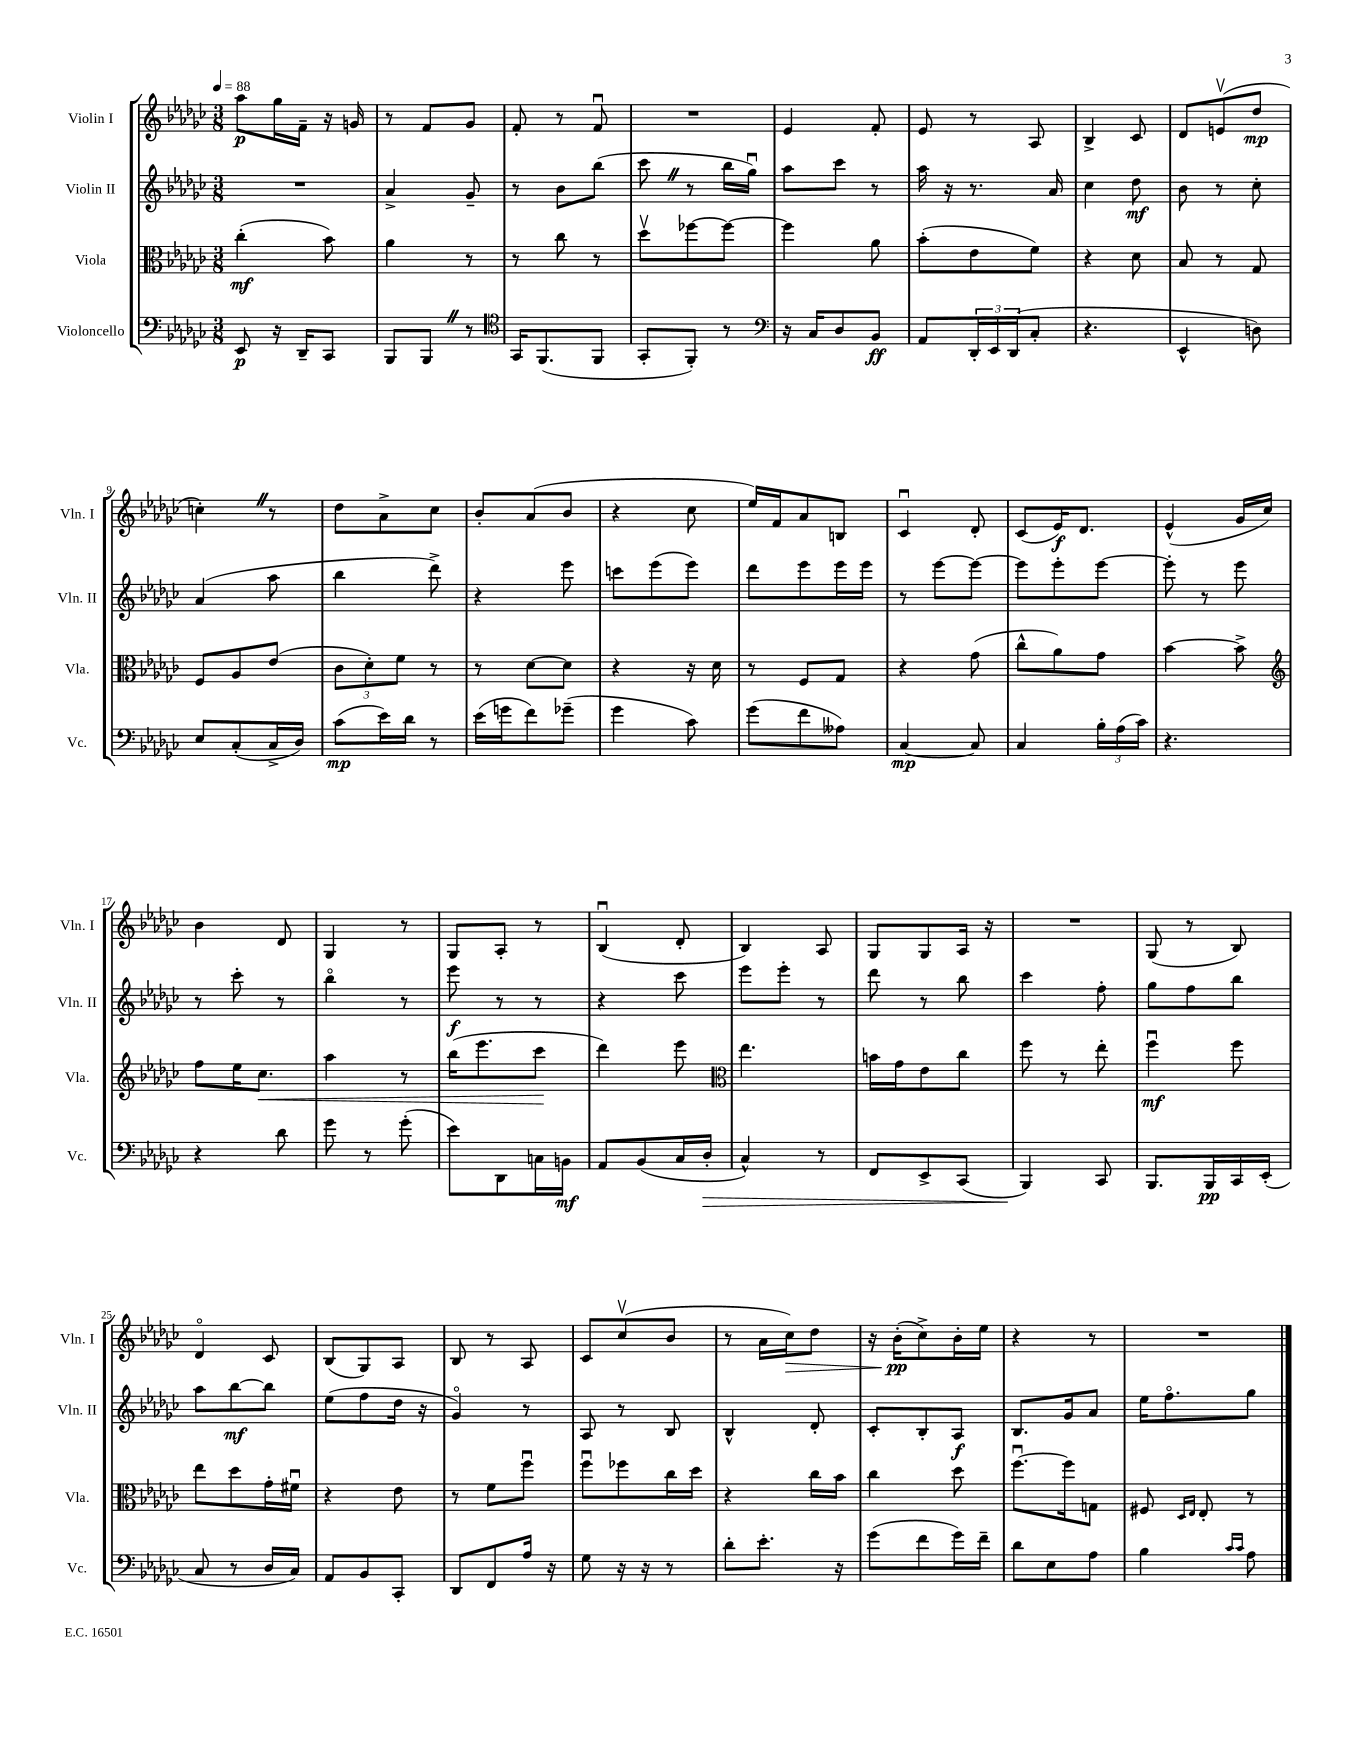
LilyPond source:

<<
\new StaffGroup <<
\new Staff = "s0" \with { instrumentName = "Violin I" shortInstrumentName = "Vln. I" } {
    \clef treble \key ges \major \numericTimeSignature \time 3/8 \tempo 4 = 88
    aes''8\p ges''16 f'16-- r16 g'16 |
    r8 f'8 ges'8 |
    f'8-. r8 f'8\downbow |
    R4. |
    ees'4 f'8-. |
    ees'8 r8 aes8 |
    bes4-> ces'8 |
    des'8 e'8\upbow( des''8\mp |
    c''4-.) \once \override BreathingSign.text = \markup { \musicglyph "scripts.caesura.straight" } \breathe r8 |
    des''8 aes'8-> ces''8 |
    bes'8-. aes'8( bes'8 |
    r4 ces''8 |
    ees''16) f'16 aes'8 b8 |
    ces'4\downbow des'8-. |
    ces'8( ees'16\f) des'8. |
    ees'4-^( ges'16 ces''16) |
    bes'4 des'8 |
    ges4 r8 |
    ges8 aes8-. r8 |
    bes4\downbow( des'8-. |
    bes4) aes8 |
    ges8 ges8 aes16 r16 |
    R4. |
    ges8( r8 bes8) |
    des'4\flageolet ces'8 |
    bes8( ges8) aes8 |
    bes8 r8 aes8 |
    ces'8 ces''8\upbow( bes'8 |
    r8 aes'16 ces''16\>) des''8 |
    r16 bes'16-.\pp\!( ces''8->) bes'16-. ees''16 |
    r4 r8 |
    R4. \bar "|." |
}
\new Staff = "s1" \with { instrumentName = "Violin II" shortInstrumentName = "Vln. II" } {
    \clef treble \key ges \major \numericTimeSignature \time 3/8
    R4. |
    aes'4-> ges'8-- |
    r8 bes'8 bes''8( |
    ces'''8 \once \override BreathingSign.text = \markup { \musicglyph "scripts.caesura.straight" } \breathe r8 bes''16 ges''16\downbow) |
    aes''8 ces'''8 r8 |
    aes''16 r16 r8. aes'16 |
    ces''4 des''8\mf |
    bes'8 r8 ces''8-. |
    aes'4( aes''8 |
    bes''4 des'''8->) |
    r4 ees'''8 |
    c'''8 ees'''8( ees'''8) |
    des'''8 ees'''8 ees'''16 ees'''16 |
    r8 ees'''8~ ees'''8~ |
    ees'''8 ees'''8-. ees'''8~ |
    ees'''8-. r8 ees'''8 |
    r8 ces'''8-. r8 |
    bes''4\flageolet r8 |
    ees'''8\f r8 r8 |
    r4 ces'''8 |
    ees'''8 ees'''8-. r8 |
    des'''8 r8 bes''8 |
    ces'''4 f''8-. |
    ges''8 f''8 bes''8 |
    aes''8 bes''8~\mf bes''8 |
    ees''8( f''8 des''16 r16 |
    ges'4\flageolet) r8 |
    aes8 r8 bes8 |
    bes4-^ des'8-. |
    ces'8-. bes8-. aes8\f |
    bes8. ges'16 aes'8 |
    ees''16 f''8.\flageolet ges''8 \bar "|." |
}
\new Staff = "s2" \with { instrumentName = "Viola" shortInstrumentName = "Vla." } {
    \clef alto \key ges \major \numericTimeSignature \time 3/8
    ces''4-.\mf( bes'8) |
    aes'4 r8 |
    r8 ces''8 r8 |
    des''8\upbow fes''8~ fes''8~ |
    fes''4 aes'8 |
    bes'8-.( ees'8 f'8) |
    r4 des'8 |
    bes8 r8 ges8 |
    f8 aes8 ees'8( |
    \tuplet 3/2 { ces'8 des'8-.) f'8 } r8 |
    r8 des'8~ des'8 |
    r4 r16 des'16 |
    r8 f8 ges8 |
    r4 ges'8( |
    ces''8-^ aes'8) ges'8 |
    bes'4~ bes'8-> |
    \clef treble f''8 ees''16 ces''8.\< |
    aes''4 r8 |
    bes''16( ees'''8. ces'''8\! |
    des'''4) ees'''8 |
    \clef alto ees''4. |
    b'16 ges'16 ees'8 ces''8 |
    f''8 r8 ees''8-. |
    f''4\downbow\mf f''8 |
    ees''8 des''8 ges'16-. fis'16\downbow |
    r4 ees'8 |
    r8 f'8 f''8\downbow |
    f''8\downbow fes''8 ces''16 des''16 |
    r4 ces''16 bes'16 |
    ces''4 des''8 |
    f''8.~\downbow f''16 g8 |
    fis8 \grace { des16 ees16 } ees8-. r8 \bar "|." |
}
\new Staff = "s3" \with { instrumentName = "Violoncello" shortInstrumentName = "Vc." } {
    \clef bass \key ges \major \numericTimeSignature \time 3/8
    ees,8\p r16 des,16-- ces,8 |
    bes,,8 bes,,8 \once \override BreathingSign.text = \markup { \musicglyph "scripts.caesura.straight" } \breathe r8 |
    \clef tenor ges,16 f,8.( f,8 |
    ges,8-. f,8-.) r8 |
    \clef bass r16 ces16 des8 bes,8\ff |
    aes,8 \tuplet 3/2 { des,16-. ees,16 des,16( } ces8-. |
    r4. |
    ees,4-^ d8) |
    ees8 ces8-.( ces16-> des16) |
    ces'8\mp( ees'16) des'16 r8 |
    ees'16( g'16 f'8) ges'8--( |
    ges'4 ces'8) |
    ges'8( f'8 aeses8) |
    ces4~\mp ces8 |
    ces4 \tuplet 3/2 { bes16-. aes16( ces'16) } |
    r4. |
    r4 des'8 |
    ges'8 r8 ges'8-.( |
    ees'8) des,8 c16 b,16\mf |
    aes,8 bes,8( ces16 des16-.\> |
    ces4-^) r8 |
    f,8 ees,8-> ces,8( |
    bes,,4\!) ces,8 |
    bes,,8. bes,,16\pp ces,16 ees,16-.( |
    ces8 r8 des16 ces16) |
    aes,8 bes,8 ces,8-. |
    des,8 f,8 aes16 r16 |
    ges8 r16 r16 r8 |
    des'8-. ees'8.-. r16 |
    ges'8( f'8 ges'16) f'16-- |
    des'8 ees8 aes8 |
    bes4 \grace { ces'16 ces'16 } aes8 \bar "|." |
}
>>
>>
